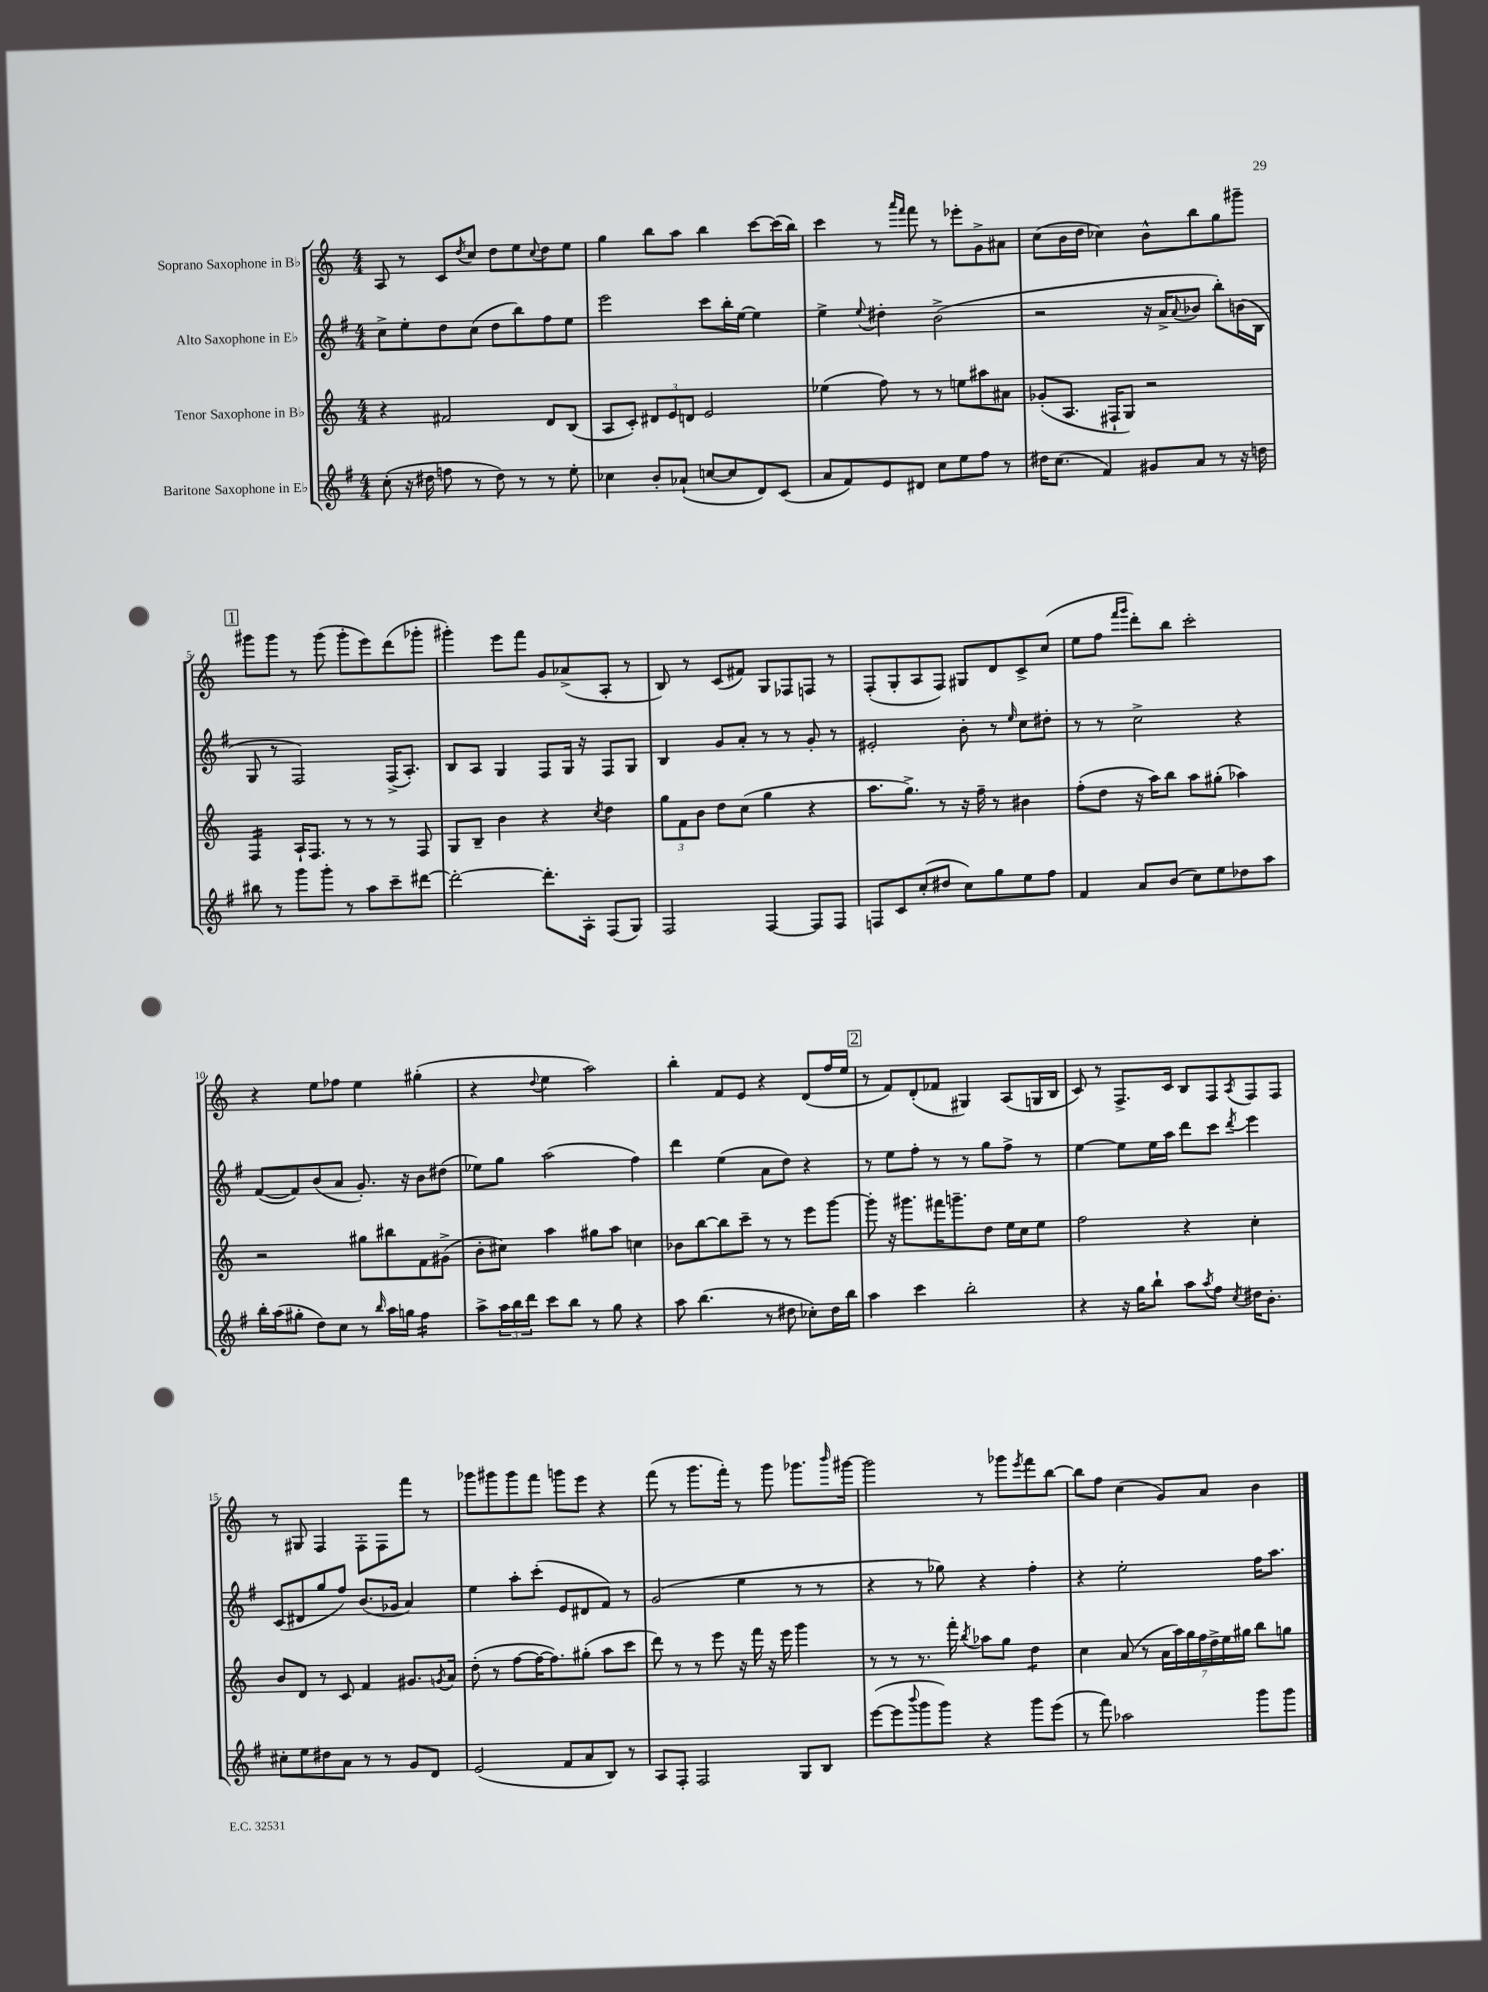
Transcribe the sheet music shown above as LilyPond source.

<<
\new StaffGroup <<
\new Staff = "s0" \with { instrumentName = "Soprano Saxophone in Bb" } {
    \clef treble \key c \major \numericTimeSignature \time 4/4
    a8 r8 c'8 \acciaccatura { d''8 } c''8 d''8 e''8 \appoggiatura { c''8 } d''8 e''8 |
    g''4 b''8 a''8 b''4 c'''8~ c'''16( b''16) |
    c'''4 r8 \grace { a'''16 f'''16 } f'''8 r8 ees'''8-. g'8-> ais'8 |
    c''8( b'16 d''16 ces''4) b'8-^ b''8 g''8 gis'''8-- |
    \mark \markup { \box "1" } gis'''8 gis'''8 r8 gis'''8( gis'''8-. e'''8) d'''8( ges'''8-. |
    gis'''4-.) e'''8 f'''8 g'8 aes'8->( a8-. r8 |
    b8) r8 c'8( fis'8) g8 fes8 f8 r8 |
    f8-.( g8-. a8 f8) gis8 d'8 c'8-> c''8( |
    e''8 f''8 \grace { f'''16 g'''16 } d'''8-.) b''8 c'''2-. |
    r4 e''8 fes''8 e''4 gis''4-.( |
    r4 \appoggiatura { d''8 } e''4 a''2) |
    b''4-. f'8 e'8 r4 d'8( f''16 e''16 |
    \mark \markup { \box "2" } r8 f'8) d'8-.( fes'8 gis4) a8( g16 b16 |
    c'8) r8 f8.-> c'16 b8 f8 \acciaccatura { a8 } f8 f8 |
    r8 gis8 f4 f8-. f8 f'''8 r8 |
    ges'''8 gis'''8 gis'''8 f'''8 g'''8 e'''8 r4 |
    f'''8( r8 g'''8. f'''16-.) r8 g'''8 ges'''8. \grace { b'''16 } gis'''16~ |
    gis'''2 r8 ges'''8 \acciaccatura { e'''8 } f'''8 b''8~ |
    b''8 f''8 c''4( g'8) a'8 b'4 \bar "|." |
}
\new Staff = "s1" \with { instrumentName = "Alto Saxophone in Eb" } {
    \clef treble \key g \major \numericTimeSignature \time 4/4
    c''8-> e''8-. d''8 c''8( d''8 b''8) fis''8 e''8 |
    e'''2 c'''8 b''16-. e''16~ e''4 |
    e''4-> \appoggiatura { e''8 } dis''4-. b'2->( |
    r2 r16 a'16-> \appoggiatura { a'8 } bes'8 b''8-.) b'16( b16 |
    \mark \markup { \box "1" } g8 r8 fis2) fis16->( a8.-.) |
    b8 a8 g4 fis8 g16 r16 fis8 g8 |
    b4 g'8 a'8-. r8 r8 g'8-. r8 |
    eis'2-. b'8-. r8 \grace { e''16 } c''8 dis''8-. |
    r8 r8 c''2-> r4 |
    fis'8~( fis'8) b'8( a'8 g'8.-.) r16 b'8 dis''8( |
    ees''8) g''8 a''2( fis''4) |
    d'''4 e''4( a'8 d''8) r4 |
    \mark \markup { \box "2" } r8 e''8 fis''8-. r8 r8 g''8 fis''8-> r8 |
    e''4~ e''8 e''16 a''16 d'''8 c'''8 \acciaccatura { d'''8 } e'''4 |
    c'8( dis'8 g''8 fis''8) b'8.( ges'16 a'4) |
    e''4 a''8-. c'''8-.( e'8 dis'8 fis'8) r8 |
    g'2( e''4 r8 r8 |
    r4 r8 ges''8) r4 fis''4-. |
    r4 e''2-. fis''16 a''8. \bar "|." |
}
\new Staff = "s2" \with { instrumentName = "Tenor Saxophone in Bb" } {
    \clef treble \key c \major \numericTimeSignature \time 4/4
    r4 fis'2 d'8 b8( |
    a8 c'8-.) \tuplet 3/2 { dis'8 e'8 d'8 } e'2 |
    ees''4( f''8) r8 r8 e''8 ais''8 ais'8 |
    ges'8-.( a8. fis16-! g8) r2 |
    \mark \markup { \box "1" } f4:16 a16-! f8. r8 r8 r8 f8 |
    g8 b8-- b'4 r4 \acciaccatura { c''8 } d''4 |
    \tuplet 3/2 { g''8 f'8 b'8 } d''8 c''8( g''4 r4 |
    a''8. g''8.->) r8 r16 f''16-- r8 bis'4 |
    f''8-.( d''8 r16 a''16) b''8 a''8 gis''8-.( aes''4) |
    r2 gis''8 bis''8 f'8 gis'8->( |
    b'8-. cis''8) a''4 gis''8 a''8 c''4 |
    bes'8 b''8~ b''8 c'''8-- r8 r8 e'''8 g'''8~ |
    \mark \markup { \box "2" } g'''8-. r16 gis'''8. fis'''16 g'''8.-- d''8 e''16 c''16 e''8 |
    f''2 r4 c''4-. |
    b'8 d'8 r8 c'8 f'4 gis'8. \acciaccatura { g'8 } a'16 |
    d''8-.( r8 f''8~ f''16~ f''8.) gis''8-.( a''8 c'''8 |
    d'''8) r8 r8 e'''8 r16 f'''16 r16 e'''16 g'''4 |
    r8 r8 r8. f'''16-. \acciaccatura { b''8 } aes''8 g''8 d''4:8 |
    c''4 a'8( r8 \tuplet 7/4 { a'16 a''16) g''16 f''16 d''16-> e''16 gis''16 } b''8 g''8 \bar "|." |
}
\new Staff = "s3" \with { instrumentName = "Baritone Saxophone in Eb" } {
    \clef treble \key g \major \numericTimeSignature \time 4/4
    c''8-.( r16 dis''16 f''8 r8 dis''8) r8 r8 e''8-. |
    ces''4 b'8-. aes'8-!( c''8~ c''8 d'8) c'8( |
    a'8 fis'8) e'8 dis'8 c''8 e''8 fis''8 r8 |
    dis''16 c''8.( fis'4) gis'8 a'8 r8 r16 d''16 |
    \mark \markup { \box "1" } bis''8 r8 g'''8 g'''8-. r8 a''8 c'''8-- dis'''8~ |
    dis'''2~-. dis'''8.-. a16-. fis8( g8) |
    fis2 fis4~ fis8 fis8 |
    f8 c'8 c''8-.( dis''8 c''8) g''8 e''8 fis''8 |
    fis'4 a'8 b'8( c''8) e''8 des''8 a''8 |
    b''16-. a''16( gis''8-. d''8) c''8 r8 \grace { b''16 } a''16 g''16 fis''4:16 |
    a''8-> \tuplet 3/2 { a''16 b''16 d'''16 } c'''8 b''8 r8 g''8 r4 |
    a''8 b''4.( r8 dis''8 ces''8-.) dis''16 b''16 |
    \mark \markup { \box "2" } a''4 c'''4 b''2-. |
    r4 r16 g''16 b''8-! a''8 \acciaccatura { a''8 } fis''8 \acciaccatura { c''8 } dis''16 b'8.-. |
    cis''8-. e''8 dis''8 a'8 r8 r8 g'8 d'8 |
    e'2( fis'8 a'8 b8) r8 |
    a8 fis8-. fis2 g8 b8 |
    e'''8~( e'''8 \appoggiatura { b'''8 } g'''8 g'''8) r4 g'''8 e'''8( |
    r8 fis'''8) aes''2 g'''8 g'''8 \bar "|." |
}
>>
>>
